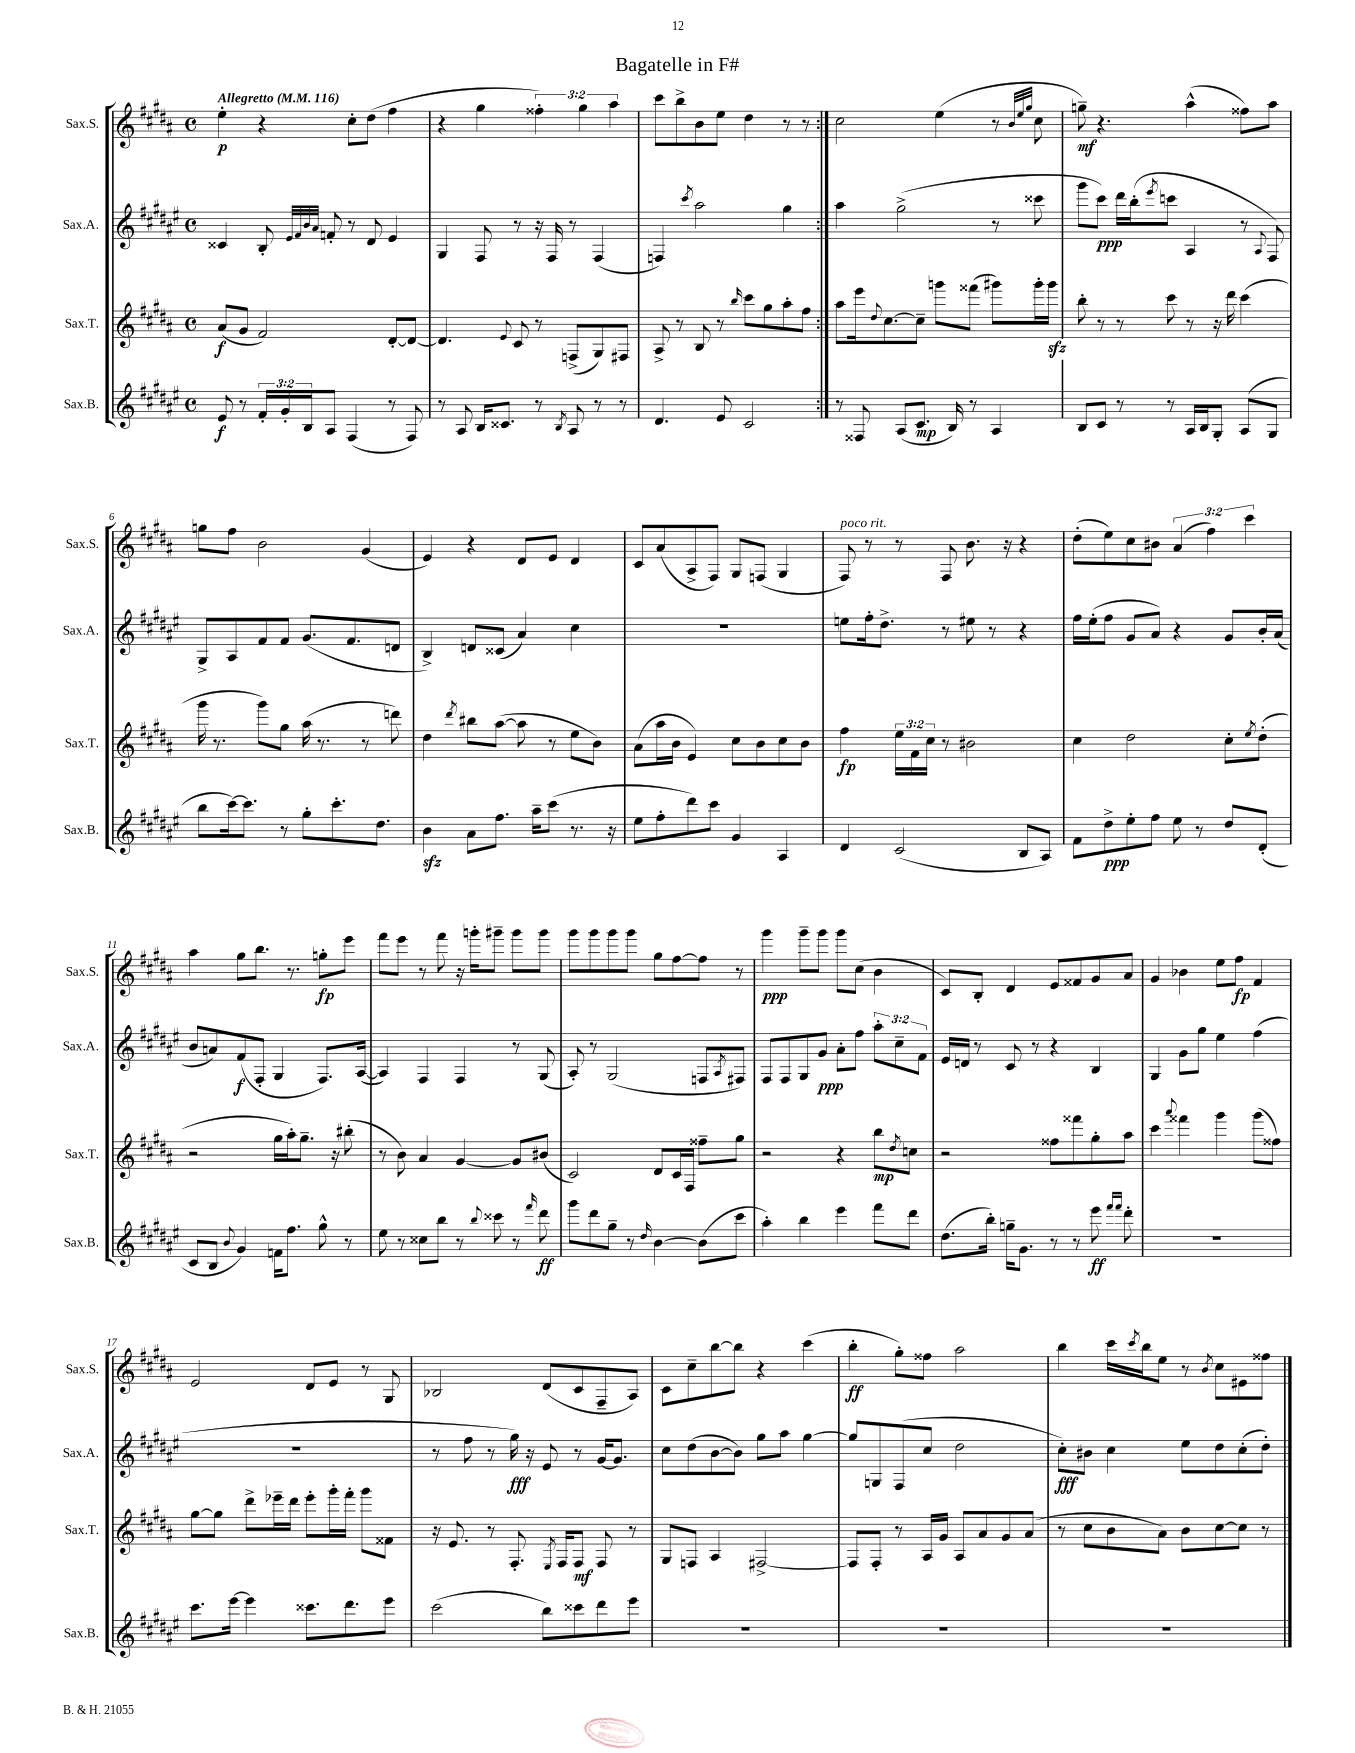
\header { title = "Bagatelle in F#" }
<<
\new StaffGroup <<
\new Staff = "s0" \with { instrumentName = "Sax.S." shortInstrumentName = "Sax.S." } {
    \clef treble \key b \major \defaultTimeSignature \time 4/4 \override Staff.TupletNumber.text = #tuplet-number::calc-fraction-text \tempo "Allegretto" 4 = 116
    \repeat volta 2 { e''4-.\p r4 cis''8-. dis''8( fis''4 |
    r4 gis''4 \tuplet 3/2 { fisis''4-.) gis''4 ais''4 } |
    cis'''8 b''8-> b'8 e''8 dis''4 r8 r8 | }
    cis''2 e''4( r8 \grace { b'32 e''32 gis''32 } cis''8 |
    g''8--\mf) r4. ais''4-^( fisis''8) ais''8 |
    g''8 fis''8 b'2 gis'4( |
    e'4) r4 dis'8 e'8 dis'4 |
    cis'8 ais'8( ais8-> fis8) gis8 f8( gis4 |
    fis8^\markup { \italic "poco rit." }) r8 r8 fis8 b'8. r16 r4 |
    dis''8-.( e''8) cis''8 bis'8 \tuplet 3/2 { ais'4( fis''4) cis'''4 } |
    ais''4 gis''8 b''8. r8. g''8-.\fp e'''8 |
    fis'''8 e'''8 r8 fis'''8 r16 g'''16-. gis'''8-- gis'''8 gis'''8 |
    gis'''8 gis'''8 gis'''8 gis'''8 gis''8 fis''8~ fis''8 r8 |
    gis'''4\ppp gis'''8-- gis'''8 gis'''8 cis''8( b'4 |
    cis'8) b8-. dis'4 e'8 fisis'8 gis'8 ais'8 |
    gis'4 bes'4 e''8 fis''8\fp fis'4 |
    e'2 dis'8 e'8 r8 gis8 |
    bes2 dis'8( cis'8 fis8-- ais8) |
    cis'8 cis''8-- b''8~ b''8 r4 cis'''4( |
    b''4-.\ff gis''8-.) fisis''8 ais''2 |
    b''4 cis'''16 \acciaccatura { cis'''8 } b''16 e''8 r8 \acciaccatura { b'8 } cis''8 eis'8 fisis''8 \bar "|." |
}
\new Staff = "s1" \with { instrumentName = "Sax.A." shortInstrumentName = "Sax.A." } {
    \clef treble \key fis \major \defaultTimeSignature \time 4/4 \override Staff.TupletNumber.text = #tuplet-number::calc-fraction-text
    \repeat volta 2 { cisis'4 b8-. \grace { eis'32 fis'32 b'32 ais'32 } f'8-. r8 dis'8 eis'4 |
    gis4 fis8 r8 r16 fis16 r8 fis4( |
    f4) \acciaccatura { cis'''8 } ais''2 gis''4 | }
    ais''4 gis''2->( r8 cisis'''8 |
    gis'''8 cis'''8\ppp) dis'''16 b''16-.( \acciaccatura { eis'''8 } c'''8 ais4 r8 \appoggiatura { ais8 } fis8) |
    gis8-> ais8 fis'8 fis'8 gis'8.( fis'8. d'8 |
    b4->) d'8 cisis'8( ais'4) cis''4 |
    R1 |
    e''8 fis''16-. dis''8.-> r8 eis''8 r8 r4 |
    fis''16 eis''16-.( fis''8 gis'8 ais'8) r4 gis'8 b'16-. ais'16( |
    b'8 a'8) fis'8\f( fis8-. gis4 fis8.) ais16~( |
    ais4) fis4 fis4 r8 gis8( |
    ais8-.) r8 gis2( f8 \acciaccatura { ais8 } fis8) |
    fis8 fis8 gis8 gis'8\ppp ais'8-. fis''8 \tuplet 3/2 { ais''8-. cis''8-- fis'8 } |
    eis'16 d'16 r8 cis'8 r8 r4 b4 |
    gis4 gis'8 gis''8 eis''4 fis''4( |
    R1 |
    r8 fis''8 r8 gis''16\fff) r16 eis'8 r8 gis'16~ gis'8. |
    cis''8 dis''8( b'8~ b'8) gis''8 ais''8 gis''4~ |
    gis''8 g8 fis8( cis''8 dis''2 |
    cis''8-.\fff) bis'8 cis''4 eis''8 dis''8 cis''8-.( dis''8-.) \bar "|." |
}
\new Staff = "s2" \with { instrumentName = "Sax.T." shortInstrumentName = "Sax.T." } {
    \clef treble \key b \major \defaultTimeSignature \time 4/4 \override Staff.TupletNumber.text = #tuplet-number::calc-fraction-text
    \repeat volta 2 { ais'8\f( gis'8 fis'2) dis'8~-. dis'8~ |
    dis'4. \appoggiatura { e'8 } cis'8 r8 f8->( gis8) fis8 |
    ais8-> r8 b8 r8 \grace { b''16 } cis'''8 gis''8 ais''8-. fis''8 | }
    ais''8 e'''16 \appoggiatura { dis''8 } cis''8.~ cis''8-- g'''8 fisis'''8( gis'''8) gis'''16-. gis'''16\sfz |
    b''8-. r8 r8 cis'''8 r8 r16 dis'''16 cis'''4( |
    gis'''16 r8. gis'''8) gis''8 ais''16( r8. r8 d'''8) |
    dis''4 \acciaccatura { dis'''8 } bis''8 ais''8~( ais''8 r8 e''8 b'8) |
    ais'8( ais''16 b'16 e'4) cis''8 b'8 cis''8 b'8 |
    fis''4\fp \tuplet 3/2 { e''16 fis'16 cis''16 } r8 bis'2 |
    cis''4 dis''2 cis''8-. \acciaccatura { e''8 } dis''8-.( |
    r2 gis''16 ais''16-.) gis''8.-- r16 bis''8-.( |
    r8 b'8) ais'4 gis'4~ gis'8 bis'8( |
    cis'2) dis'8 cis'16 fis16 fisis''8-- gis''8 |
    r2 r4 b''8\mp \acciaccatura { dis''8 } c''8 |
    r2 fisis''8 fisis'''8 gis''8-. ais''8 |
    cis'''4 \appoggiatura { ais'''8 } fisis'''4 gis'''4 gis'''8( fisis''8) |
    gis''8~ gis''8 dis'''8-> ees'''16-- dis'''16 ees'''8-. gis'''16-. fis'''16-. gis'''8 fisis'8 |
    r16 e'8. r8 fis8.-. \acciaccatura { e8 } fis16 fis8\mf fis8 r8 |
    gis8 f8 ais4 fis2~-> |
    fis8 fis8-. r8 ais16 gis'16 ais8 ais'8 gis'8 ais'8( |
    r8 cis''8 b'8 ais'8) b'8 cis''8~ cis''8 r8 \bar "|." |
}
\new Staff = "s3" \with { instrumentName = "Sax.B." shortInstrumentName = "Sax.B." } {
    \clef treble \key fis \major \defaultTimeSignature \time 4/4 \override Staff.TupletNumber.text = #tuplet-number::calc-fraction-text
    \repeat volta 2 { eis'8\f r8 \tuplet 3/2 { fis'16-. gis'16-. b16 } ais8 fis4( r8 fis8) |
    r8 ais8 b16 cisis'8. r8 \acciaccatura { b8 } ais8 r8 r8 |
    dis'4. eis'8 cis'2 | }
    r8 fisis8 ais8( cis'8.\mp b16) r8 ais4 |
    b8 cis'8 r8 r8 ais16 b16 gis8-. ais8( gis8 |
    b''8 cis'''16~) cis'''8. r8 gis''8-. cis'''8.-. dis''8. |
    b'4\sfz ais'8 fis''8. ais''16-- cis'''8( r8. r16 |
    eis''8 fis''8-. dis'''8) cis'''8 gis'4 ais4 |
    dis'4 cis'2( b8 ais8) |
    fis'8 dis''8->\ppp eis''8-. fis''8 eis''8 r8 dis''8 dis'8-.( |
    cis'8 b8 \appoggiatura { b'8 } gis'4) f'16 fis''8. gis''8-^ r8 |
    eis''8 r8 cisis''8 b''8 r8 \appoggiatura { b''8 } cisis'''8 r8 \grace { fis'''16 } dis'''8\ff |
    gis'''8 dis'''8 gis''8-- r8 \grace { dis''16 } b'4~ b'8( cis'''8 |
    ais''4-.) b''4 eis'''4 fis'''8 dis'''8 |
    dis''8.( b''16-.) g''16-- gis'8. r8 r8 eis'''8\ff \grace { fis'''16 fis'''16 } dis'''8-. |
    R1 |
    cis'''8. eis'''16~ eis'''4 cisis'''8. dis'''8. eis'''8 |
    cis'''2( b''8) cisis'''8 dis'''8 eis'''8 |
    R1 |
    R1 |
    R1 \bar "|." |
}
>>
>>
